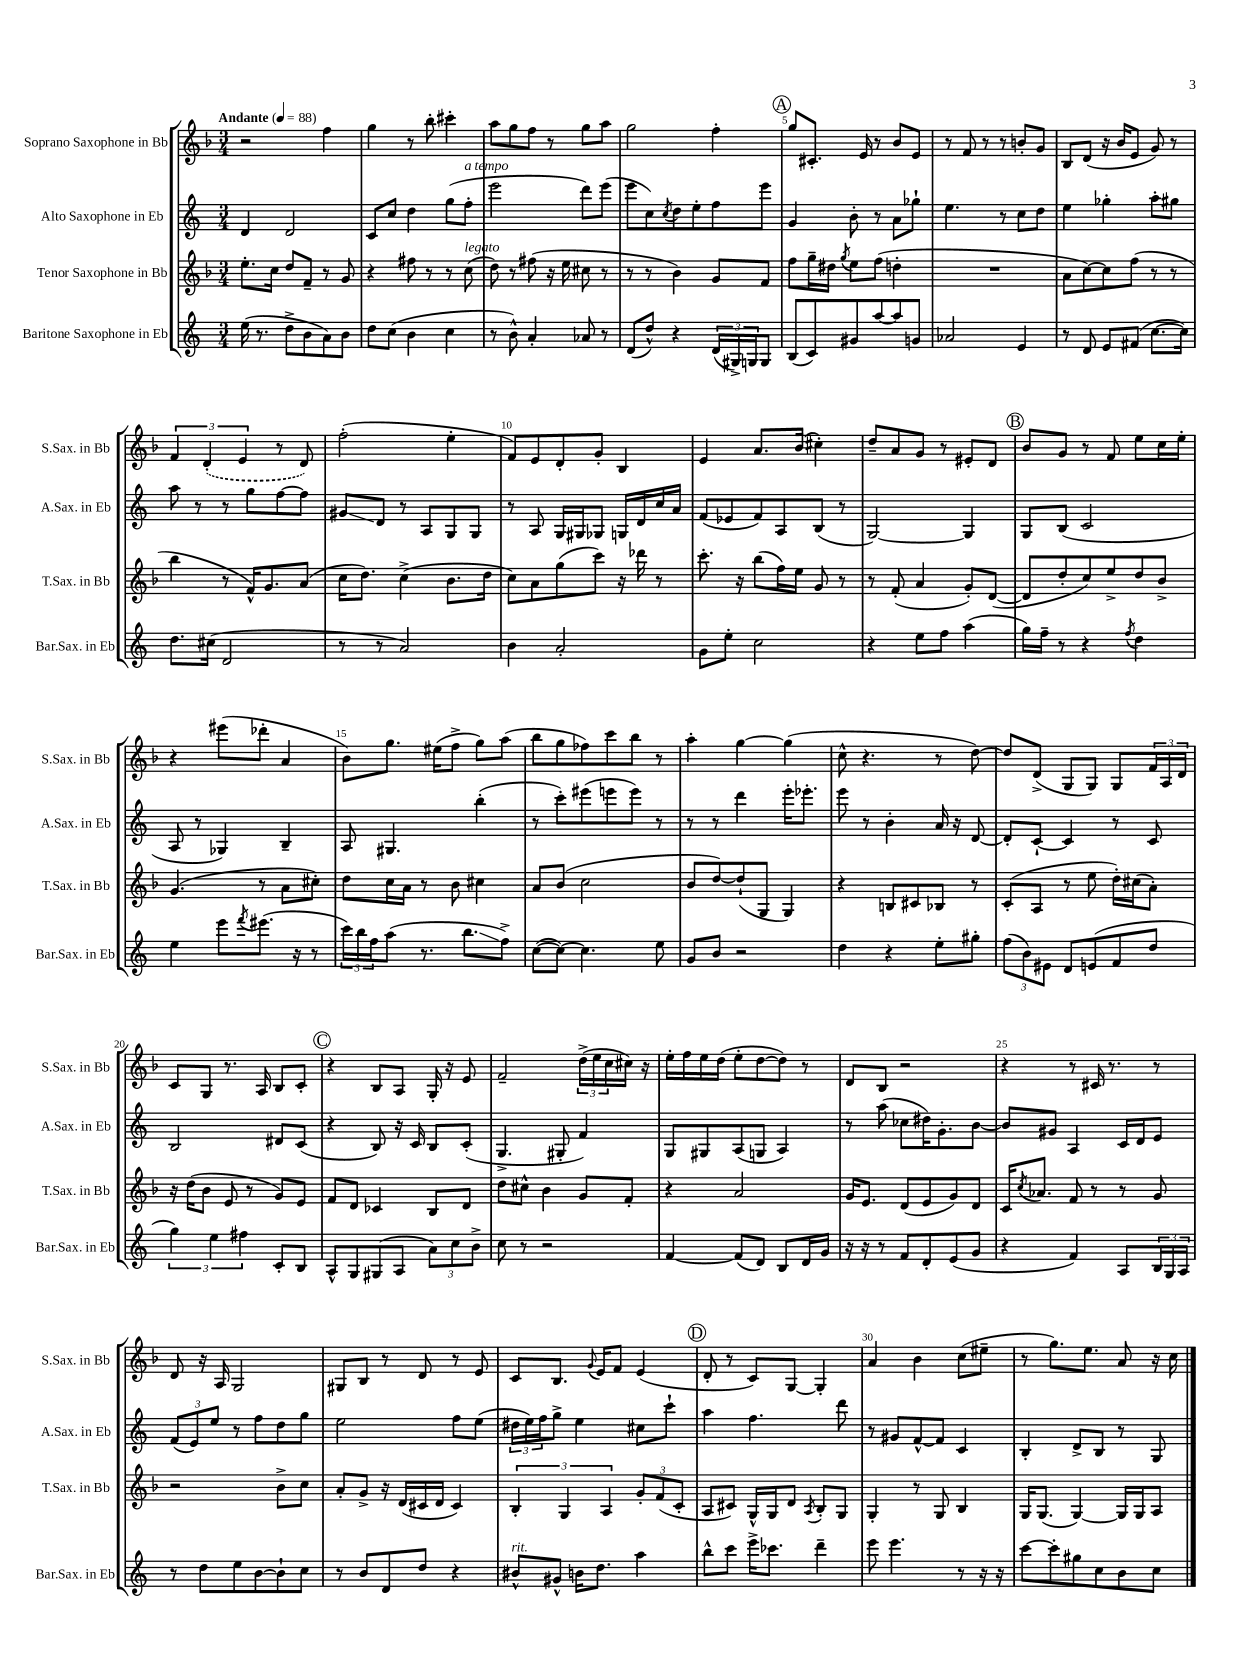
<<
\new StaffGroup <<
\new Staff = "s0" \with { instrumentName = "Soprano Saxophone in Bb" shortInstrumentName = "S.Sax. in Bb" } {
    \clef treble \key f \major \numericTimeSignature \time 3/4 \tempo "Andante" 4 = 88
    r2 f''4 |
    g''4 r8 bes''8-. cis'''4-. |
    a''8 g''8 f''8 r8 g''8 a''8 |
    g''2 f''4-. |
    \mark \markup { \circle "A" } g''8 cis'8.-. e'16 r8 bes'8 e'8 |
    r8 f'8 r8 r8 b'8-. g'8 |
    bes8 d'8( r16 bes'16 e'8 g'8) r8 |
    \tuplet 3/2 { f'4 \once \slurDashed d'4-.( e'4 } r8 d'8) |
    f''2-.( e''4-. |
    f'8) e'8 d'8-. g'8-. bes4 |
    e'4 a'8. bes'16( cis''4-.) |
    d''8-- a'8 g'8 r8 eis'8-. d'8 |
    \mark \markup { \circle "B" } bes'8 g'8 r8 f'8 e''8 c''16 e''16-. |
    r4 eis'''8( des'''8-. a'4 |
    bes'8) g''8. eis''16( f''8-> g''8) a''8( |
    bes''8 g''8 fes''8) c'''8 bes''8 r8 |
    a''4-. g''4~ g''4( |
    c''8-^ r4. r8 d''8~) |
    d''8 d'8->( g8 g8) g8 \tuplet 3/2 { f'16 a16 d'16 } |
    c'8 g8 r8. a16 bes8 c'8-. |
    \mark \markup { \circle "C" } r4 bes8 a8 g16-. r16 e'8 |
    f'2-- \tuplet 3/2 { d''16->( e''16 c''16 } cis''16) r16 |
    e''16-. f''16 e''16 d''16( e''8-. d''8~ d''8) r8 |
    d'8 bes8 r2 |
    r4 r8 cis'16 r8. r8 |
    d'8 r16 a16 g2 |
    gis8 bes8 r8 d'8 r8 e'8 |
    c'8 bes8. \appoggiatura { g'8 } e'16 f'8 e'4( |
    \mark \markup { \circle "D" } d'8-. r8 c'8) g8~ g4-. |
    a'4 bes'4 c''8( eis''8-- |
    r8 g''8.) e''8. a'8 r16 c''16 \bar "|." |
}
\new Staff = "s1" \with { instrumentName = "Alto Saxophone in Eb" shortInstrumentName = "A.Sax. in Eb" } {
    \clef treble \key c \major \numericTimeSignature \time 3/4
    d'4 d'2 |
    c'8 c''8 d''4 g''8( f''8-.^\markup { \italic "a tempo" } |
    e'''2 d'''8) e'''8( |
    e'''8 c''8) \acciaccatura { c''8 } d''8 e''8-. f''8 e'''8 |
    \mark \markup { \circle "A" } g'4 b'8-. r8 a'8 ges''8-! |
    e''4. r8 c''8 d''8 |
    e''4 ges''4-. a''8-. gis''8 |
    a''8 r8 r8 g''8 f''8~ f''8 |
    gis'8\glissando d'8 r8 a8 g8 g8 |
    r8 a8 g16 gis16 ges8 g16 d'16 c''16 a'16 |
    f'8( ees'8 f'8) a8 b8( r8 |
    g2~) g4 |
    \mark \markup { \circle "B" } g8 b8( c'2 |
    a8 r8 ges4) b4-- |
    a8 gis4. b''4-.( |
    r8 c'''8-.) eis'''8( e'''8 e'''8) r8 |
    r8 r8 d'''4 e'''16-. ees'''8.-. |
    e'''8 r8 b'4-. a'16 r16 d'8~ |
    d'8-. c'8~-! c'4 r8 c'8 |
    b2 dis'8 c'8( |
    \mark \markup { \circle "C" } r4 b8) r16 c'16 b8 c'8-.( |
    g4.-> gis8-. f'4) |
    g8 gis8 a8( g8 a4) |
    r8 a''8( ces''8 dis''16) g'8.-. b'8~ |
    b'8 gis'8 a4 c'16 d'16 e'8 |
    \tuplet 3/2 { f'8( e'8) e''8 } r8 f''8 d''8 g''8 |
    e''2 f''8 e''8( |
    \tuplet 3/2 { dis''16 e''16) f''16 } g''8-> e''4 cis''8 c'''8-! |
    \mark \markup { \circle "D" } a''4 f''4. d'''8 |
    r8 gis'8 f'8~-^ f'8 c'4 |
    b4-. d'8-> b8 r8 g8 \bar "|." |
}
\new Staff = "s2" \with { instrumentName = "Tenor Saxophone in Bb" shortInstrumentName = "T.Sax. in Bb" } {
    \clef treble \key f \major \numericTimeSignature \time 3/4
    e''8.-. c''16 d''8 f'8-- r8 g'8 |
    r4 fis''8 r8 r8 c''8^\markup { \italic "legato" }( |
    d''8) r8 fis''8( r16 e''16 cis''8 r8 |
    r8 r8 bes'4) g'8 f'8 |
    \mark \markup { \circle "A" } f''8 g''16-- dis''16 \acciaccatura { g''8 } e''8 f''8( d''4-. |
    R2. |
    a'8 c''8~) c''8 f''8( r8 r8 |
    bes''4 r8 f'16-^) g'8. a'8( |
    c''16 d''8.) c''4->( bes'8. d''16 |
    c''8) a'8 g''8( c'''8) r16 des'''16 r8 |
    c'''8.-. r16 bes''8( f''16) e''16 g'8 r8 |
    r8 f'8-.( a'4 g'8-.) d'8~( |
    \mark \markup { \circle "B" } d'8 d''8-. c''8) e''8-> d''8 bes'8-> |
    g'4.( r8 a'8 cis''8-.) |
    d''8 c''16 a'16 r8 bes'8 cis''4 |
    a'8 bes'8( c''2 |
    bes'8 d''8~) d''8-!( g8 g4) |
    r4 b8 cis'8 bes8 r8 |
    c'8-.( a8 r8 e''8 d''16-.) cis''16( a'8-.) |
    r16 d''16( bes'8 e'8 r8 g'8) e'8 |
    \mark \markup { \circle "C" } f'8 d'8 ces'4 bes8 d'8 |
    d''8 cis''8-^ bes'4 g'8 f'8-. |
    r4 a'2 |
    g'16 e'8. d'8( e'8 g'8) d'8 |
    c'16 \acciaccatura { c''8 } aes'8. f'8 r8 r8 g'8 |
    r2 bes'8-> c''8 |
    a'8-. g'8-> r16 d'16( cis'16 d'16 cis'4) |
    \tuplet 3/2 { bes4-. g4 a4 } \tuplet 3/2 { g'8-. f'8( c'8-. } |
    \mark \markup { \circle "D" } a8 cis'8) g16-^ g16 d'8 \acciaccatura { a8 } bes8-. g8 |
    g4-. r8 g8 bes4 |
    g16 g8.( g4~) g16 g16 a8 \bar "|." |
}
\new Staff = "s3" \with { instrumentName = "Baritone Saxophone in Eb" shortInstrumentName = "Bar.Sax. in Eb" } {
    \clef treble \key c \major \numericTimeSignature \time 3/4
    e''16( r8. d''8-> b'8 a'8) b'8 |
    d''8 c''8( b'4 c''4 |
    r8 b'8-^) a'4-. aes'8 r8 |
    d'8( d''8-^) r4 \tuplet 3/2 { d'16( gis16->) g16 } g8 |
    \mark \markup { \circle "A" } b8( c'8) gis'8 a''8~ a''8 g'8 |
    aes'2 e'4 |
    r8 d'8 e'8 fis'8( c''8.~ c''16) |
    d''8. cis''16( d'2 |
    r8 r8 a'2) |
    b'4 a'2-. |
    g'8 e''8-. c''2 |
    r4 e''8 f''8 a''4( |
    \mark \markup { \circle "B" } g''16) f''16-- r8 r4 \acciaccatura { f''8 } d''4 |
    e''4 e'''8 \acciaccatura { f'''8 } eis'''8.( r16 r8 |
    \tuplet 3/2 { c'''16) b''16 f''16 } a''8( r8. b''8.\glissando f''8->) |
    c''8~( c''8~) c''4. e''8 |
    g'8 b'8 r2 |
    d''4 r4 e''8-. gis''8-. |
    \tuplet 3/2 { f''8( b'8) eis'8 } d'8 e'8( f'8 d''8 |
    \tuplet 3/2 { g''4) e''4 fis''4 } c'8-. b8 |
    \mark \markup { \circle "C" } a8-^ g8 gis8( a8 \tuplet 3/2 { a'8) c''8 b'8-> } |
    c''8 r8 r2 |
    f'4~ f'8( d'8) b8 d'16 g'16 |
    r16 r16 r8 f'8 d'8-. e'8( g'8 |
    r4 f'4) a8 \tuplet 3/2 { b16 g16 a16 } |
    r8 d''8 e''8 b'8~ b'8-! c''8 |
    r8 b'8 d'8 d''8 r4 |
    bis'8-^^\markup { \italic "rit." } gis'8-^ b'16 d''8. a''4 |
    \mark \markup { \circle "D" } b''8-^ c'''8 e'''16-> ces'''8. d'''4-- |
    e'''8 e'''4. r8 r16 r16 |
    c'''8~ c'''8-. gis''8 c''8 b'8 c''8 \bar "|." |
}
>>
>>
\layout { \context { \Score \override BarNumber.break-visibility = ##(#f #t #t) barNumberVisibility = #(every-nth-bar-number-visible 5) } }
